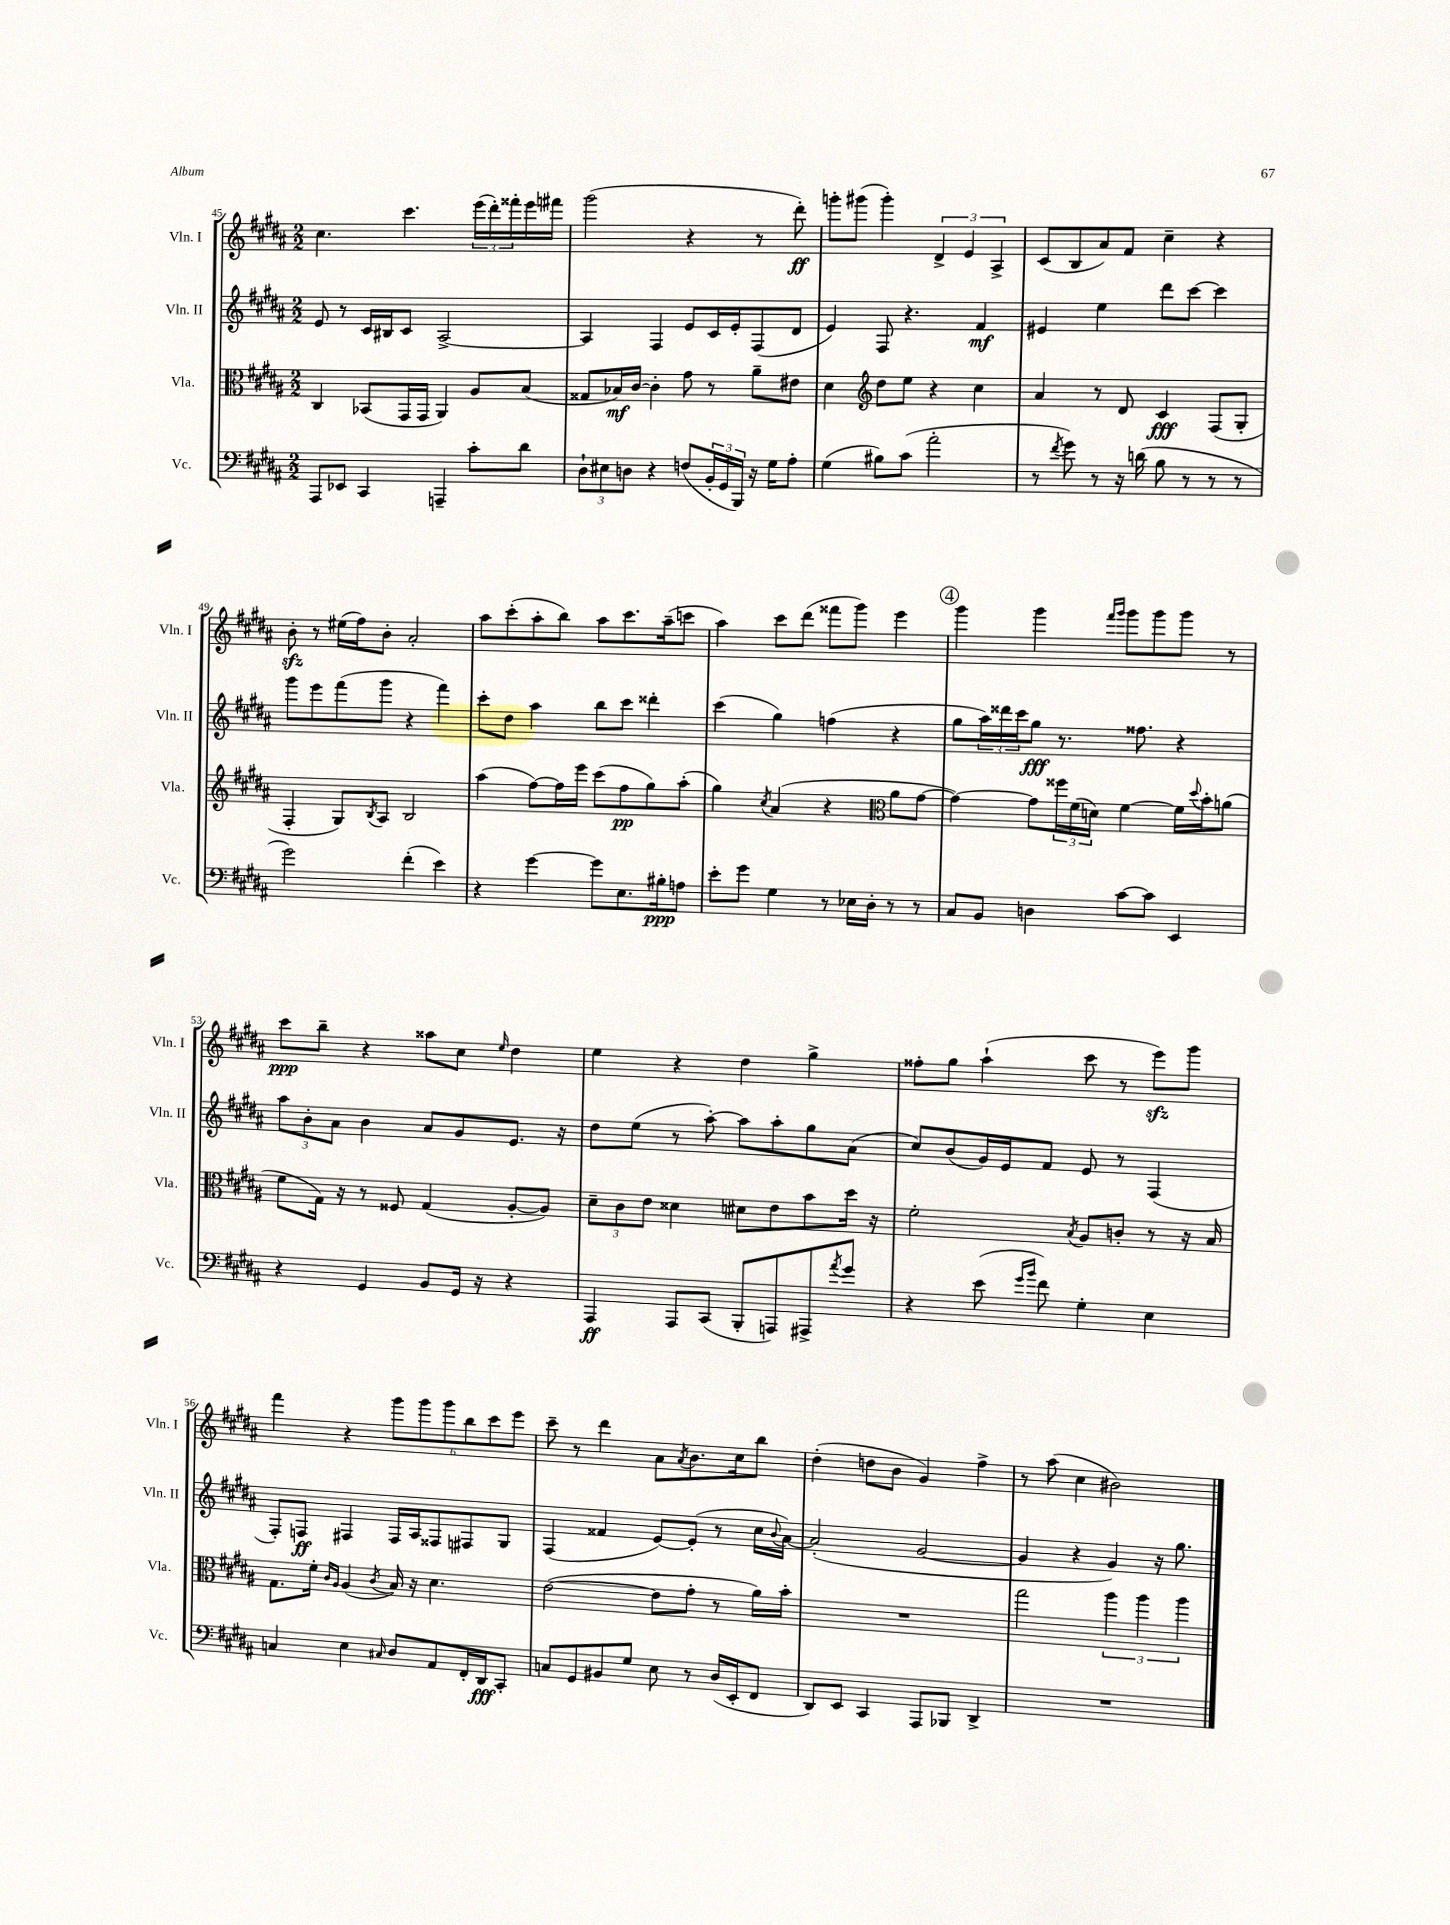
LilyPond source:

<<
\new StaffGroup <<
\new Staff = "s0" \with { instrumentName = "Vln. I" shortInstrumentName = "Vln. I" } {
    \clef treble \key b \major \numericTimeSignature \time 2/2
    cis''4. cis'''4. \tuplet 3/2 { e'''16( dis'''16-.) fisis'''16-. } e'''16 fis'''16 |
    gis'''2( r4 r8 dis'''8-.\ff) |
    g'''8-. gis'''8( gis'''4-.) \tuplet 3/2 { dis'4-> e'4 ais4-> } |
    cis'8( b8 ais'8) fis'8 cis''4-- r4 |
    b'8-.\sfz r8 eis''16( fis''16) b'8-. ais'2-. |
    ais''8 cis'''8-.( ais''8-. b''8) ais''8 cis'''8. ais''16--( c'''8 |
    ais''4) cis'''8 dis'''8( fisis'''8 gis'''8) e'''4 |
    \mark \markup { \circle "4" } gis'''4 gis'''4 \grace { fis'''16 gis'''16 } gis'''8 gis'''8 gis'''8 r8 |
    cis'''8\ppp b''8-- r4 aisis''8 cis''8 \grace { e''16 } dis''4 |
    e''4 r4 dis''4 gis''4-> |
    fisis''8-. gis''8 ais''4-!( cis'''8 r8 e'''8\sfz) gis'''8 |
    fis'''4 r4 \tuplet 6/4 { gis'''8 gis'''8 gis'''8 b''8 cis'''8 e'''8 } |
    cis'''8-- r8 dis'''4 ais'8 \acciaccatura { ais'8 } b'8. cis''16 b''8 |
    dis''4-.( d''8 b'8 gis'4) fis''4-> |
    r8 ais''8( cis''4 bis'2) \bar "|." |
}
\new Staff = "s1" \with { instrumentName = "Vln. II" shortInstrumentName = "Vln. II" } {
    \clef treble \key b \major \numericTimeSignature \time 2/2
    e'8 r8 cis'16 bis16 cis'8 ais2~-> |
    ais4 fis4 e'8 cis'16 e'16-. fis8( dis'8 |
    e'4) fis8 r4. fis'4\mf |
    eis'4 e''4 dis'''8 cis'''8~ cis'''4 |
    gis'''8 e'''8 fis'''8( gis'''8 r4 fis'''4) |
    cis'''8-. dis''8 ais''4 b''8 cis'''8 disis'''4-. |
    cis'''4( gis''4) f''4( r4 |
    \mark \markup { \circle "4" } gis''8 \tuplet 3/2 { ais''16) disis'''16 cis'''16 } gis''8\fff r8. fisis''8. r4 |
    \tuplet 3/2 { ais''8 b'8-. ais'8 } b'4 ais'8 gis'8 e'8. r16 |
    dis''8 e''8( r8 ais''8~-.) ais''8 ais''8-. gis''8 ais'8( |
    cis''8) b'8( gis'16) e'16 fis'8 e'8 r8 fis4( |
    fis8-.) f8\ff fis4 fis16 ais16 fisis8 fis8 gis8 |
    fis4( fisis'4 e'8~) e'8-.( r8 cis''16 \appoggiatura { b'8 } ais'16~) |
    ais'2-.( gis'2~ |
    gis'4 r4 gis'4) r16 gis''8. \bar "|." |
}
\new Staff = "s2" \with { instrumentName = "Vla." shortInstrumentName = "Vla." } {
    \clef alto \key b \major \numericTimeSignature \time 2/2
    cis4 bes,8( gis,16 gis,16 ais,4) ais8 b8( |
    gisis8 bes16\mf) cis'16~ cis'4-. gis'8 r8 ais'8-- eis'8 |
    dis'4 \clef treble dis''8 e''8 r4 cis''4 |
    ais'4 r8 dis'8 cis'4\fff fis8( gis8-. |
    fis4-. gis8) \acciaccatura { b8 } ais8 b2 |
    ais''4( fis''8~) fis''16 e'''16 cis'''8( fis''8\pp gis''8) ais''8-.( |
    gis''4) \acciaccatura { cis''8 } ais'4( r4 \clef alto ais'8 gis'8~ |
    \mark \markup { \circle "4" } gis'4~) gis'8 \tuplet 3/2 { fisis''16 fis'16( d'16) } fis'4~ fis'16 \appoggiatura { dis''8 } b'16-. a'8( |
    fis'8 gis16) r16 r8 fisis8 gis4( ais8~-. ais8) |
    \tuplet 3/2 { dis'8-- cis'8 e'8 } disis'4 dis'8 e'8 b'8 dis''16 r16 |
    fis'2-. \acciaccatura { b8 } ais8 c'8-. r8 r16 b16 |
    gis8. fis'16-. \grace { cis'16 ais16 } ais4( \acciaccatura { cis'8 } b16) r16 dis'4. |
    e'2~( e'8 gis'8-. r8 ais'16) b'16-. |
    R1 |
    gis''2 \tuplet 3/2 { ais''4 ais''4 ais''4 } \bar "|." |
}
\new Staff = "s3" \with { instrumentName = "Vc." shortInstrumentName = "Vc." } {
    \clef bass \key b \major \numericTimeSignature \time 2/2
    ais,,8 ees,8 cis,4 a,,4-- cis'8-. dis'8 |
    \tuplet 3/2 { dis8-! eis8 d8 } r4 f8( \tuplet 3/2 { b,16-. gis,16 b,,16) } r16 gis16 ais8-. |
    gis4( bis8) cis'8( ais'2-. |
    r8 \acciaccatura { fis'8 } gis'8) r8 r16 d'16( b8 r8 r8 r8 |
    gis'2) fis'4-.( e'4) |
    r4 gis'4~ gis'8 e8. bis16-.\ppp a8 |
    e'8-. gis'8 gis4 r8 ees16 dis16-. r8 r8 |
    \mark \markup { \circle "4" } cis8 b,8 d4 cis'8~ cis'8 e,4 |
    r4 gis,4 b,8 gis,16 r16 r4 |
    ais,,4\ff ais,,8 cis,8( b,,8-. a,,8) ais,,8-> \acciaccatura { ais'8 } gis'8 |
    r4 e'8( \grace { gis'16 b'16 } fis'8) gis4-. e4 |
    c4 e4 \grace { cis16 } dis8 ais,8 fis,16-. dis,16\fff cis,8-. |
    c8 gis,8 bis,8 gis8 e8 r8 dis16( e,16-. fis,8 |
    dis,8) e,8 cis,4 ais,,8 bes,,8 dis,4-> |
    R1 \bar "|." |
}
>>
>>
\layout { \context { \Score currentBarNumber = #45 } }
